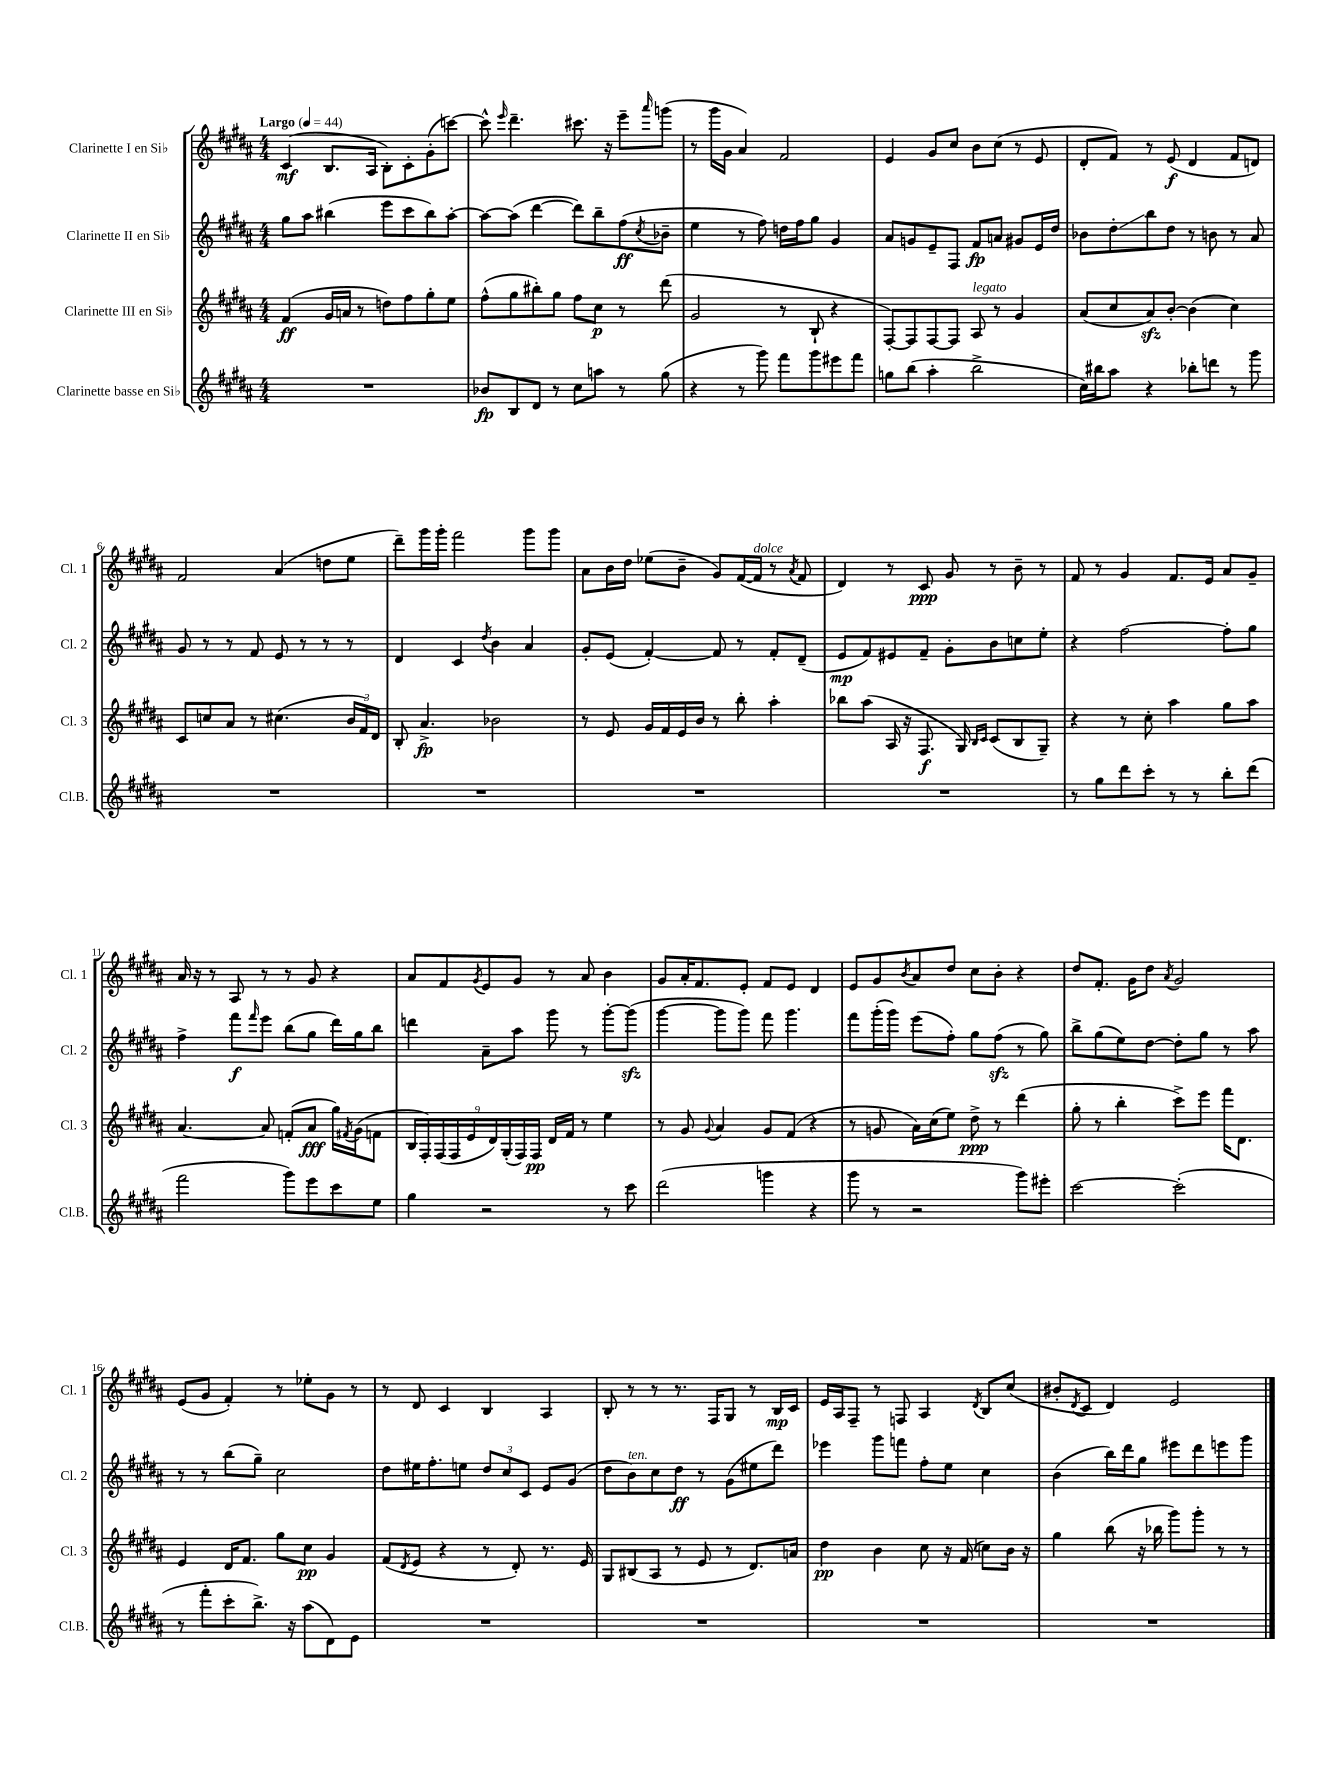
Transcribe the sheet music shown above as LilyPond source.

<<
\new StaffGroup <<
\new Staff = "s0" \with { instrumentName = "Clarinette I en Sib" shortInstrumentName = "Cl. 1" } {
    \clef treble \key b \major \numericTimeSignature \time 4/4 \tempo "Largo" 4 = 44
    cis'4\mf( b8. ais16 b8-.) cis'8-. gis'8-.( c'''8~) |
    c'''8-^ \grace { e'''16 } dis'''4.-- cis'''8. r16 e'''8-- \grace { ais'''16 } g'''8( |
    r8 gis'''16 gis'16 ais'4) fis'2 |
    e'4 gis'8 cis''8 b'8 cis''8( r8 e'8 |
    dis'8-. fis'8) r8 e'8\f( dis'4 fis'8 d'8) |
    fis'2 ais'4( d''8 e''8 |
    dis'''8--) gis'''16 gis'''16-. fis'''2 gis'''8 gis'''8 |
    ais'8 b'16 dis''16 ees''8( b'8-- gis'8) fis'16~( fis'16^\markup { \italic "dolce" } r8 \acciaccatura { ais'8 } fis'8 |
    dis'4) r8 cis'8\ppp gis'8 r8 b'8-- r8 |
    fis'8 r8 gis'4 fis'8. e'16 ais'8 gis'8-- |
    ais'16 r16 r8 ais8 r8 r8 gis'8 r4 |
    ais'8 fis'8 \acciaccatura { gis'8 } e'8 gis'8 r8 ais'8 b'4 |
    gis'8 ais'16-. fis'8. e'8-. fis'8 e'8 dis'4 |
    e'8 gis'8 \acciaccatura { b'8 } ais'8 dis''8 cis''8 b'8-. r4 |
    dis''8 fis'8.-. gis'16 dis''8 \acciaccatura { ais'8 } gis'2 |
    e'8( gis'8 fis'4-.) r8 ees''8-. gis'8 r8 |
    r8 dis'8 cis'4 b4 ais4 |
    b8-. r8 r8 r8. fis16 gis8 r8 b16\mp cis'16 |
    e'16 ais16 fis8-- r8 f8 ais4 \acciaccatura { dis'8 } b8 cis''8( |
    bis'8-. \acciaccatura { dis'8 } cis'8 dis'4) e'2 \bar "|." |
}
\new Staff = "s1" \with { instrumentName = "Clarinette II en Sib" shortInstrumentName = "Cl. 2" } {
    \clef treble \key b \major \numericTimeSignature \time 4/4
    gis''8 ais''8 bis''4( e'''8 cis'''8 bis''8) ais''8~-. |
    ais''8~ ais''8( dis'''4~ dis'''8) b''8-- fis''8\ff( \acciaccatura { cis''8 } bes'8-- |
    e''4 r8 fis''8) d''16 fis''16 gis''8 gis'4 |
    ais'8 g'8 e'8-- fis8 fis'8\fp a'8 gis'8 e'16 dis''16 |
    bes'8 dis''8-.\glissando b''8 dis''8 r8 b'8 r8 ais'8 |
    gis'8 r8 r8 fis'8 e'8 r8 r8 r8 |
    dis'4 cis'4 \acciaccatura { dis''8 } b'4 ais'4 |
    gis'8-. e'8( fis'4~-.) fis'8 r8 fis'8-. dis'8--( |
    e'8\mp fis'8) eis'8 fis'8-- gis'8-. b'8 c''8 e''8-. |
    r4 fis''2~ fis''8-. gis''8 |
    fis''4-> fis'''8\f \grace { fis'''16 } e'''8 b''8( gis''8 dis'''16) gis''16 b''8 |
    d'''4 ais'8-- ais''8 gis'''8 r8 gis'''8~-. gis'''8\sfz( |
    gis'''4~ gis'''8 gis'''8) fis'''8 gis'''4. |
    fis'''8 gis'''16-.( gis'''16) e'''8( fis''8-.) gis''8 fis''8\sfz( r8 gis''8) |
    b''8-> gis''8( e''8) dis''8~ dis''8-. gis''8 r8 ais''8 |
    r8 r8 b''8( gis''8--) cis''2 |
    dis''8 eis''16 fis''8.-. e''8 \tuplet 3/2 { dis''8 cis''8 cis'8 } e'8 gis'8( |
    dis''8 b'8^\markup { \italic "ten." }) cis''8 dis''8\ff r8 gis'8( eis''8 dis'''8) |
    ees'''4 gis'''8 f'''8 fis''8-. e''8 cis''4 |
    b'4( b''16) dis'''16 gis''8 eis'''8 dis'''8 e'''8 gis'''8 \bar "|." |
}
\new Staff = "s2" \with { instrumentName = "Clarinette III en Sib" shortInstrumentName = "Cl. 3" } {
    \clef treble \key b \major \numericTimeSignature \time 4/4
    fis'4\ff( gis'16 a'16 r8 d''8) fis''8 gis''8-. e''8 |
    fis''8-^( gis''8 bis''8-.) gis''8 fis''8 cis''8\p r8 dis'''8( |
    gis'2 r8 b8-! r4 |
    fis8~-.) fis8 fis8~ fis8 ais8^\markup { \italic "legato" } r8 gis'4 |
    ais'8( cis''8 ais'8\sfz) b'8~-. b'4( cis''4) |
    cis'8 c''8 ais'8 r8 cis''4.( \tuplet 3/2 { b'16 fis'16) dis'16 } |
    b8-. ais'4.->\fp bes'2 |
    r8 e'8 gis'16 fis'16 e'16 b'16 r8 b''8-. ais''4-. |
    bes''8 ais''8( ais16 r16 fis8.\f gis16) \grace { b16 cis'16 } cis'8( b8 gis8--) |
    r4 r8 cis''8-. ais''4 gis''8 ais''8 |
    ais'4.~ ais'8 f'8-.( ais'8\fff gis''16) \acciaccatura { fis'8 } gis'16( f'8 |
    \tuplet 9/8 { b16 fis16-.) fis16( fis16 e'16 dis'16) gis16-.( fis16) fis16\pp } dis'16 fis'16 r8 e''4 |
    r8 gis'8 \appoggiatura { gis'8 } ais'4 gis'8 fis'8( r4 |
    r8 g'8 ais'16) cis''16( e''8) dis''8->\ppp r8 dis'''4( |
    gis''8-. r8 b''4-. cis'''8->) e'''8 fis'''16 dis'8. |
    e'4 dis'16 fis'8. gis''8 cis''8\pp gis'4 |
    fis'8( \acciaccatura { dis'8 } e'8 r4 r8 dis'8-.) r8. e'16 |
    gis8 bis8( ais8 r8 e'8 r8 dis'8.) a'16 |
    dis''4\pp b'4 cis''8 r16 fis'16( c''8) b'16 r16 |
    gis''4 b''8( r16 bes''16 gis'''8) gis'''8-. r8 r8 \bar "|." |
}
\new Staff = "s3" \with { instrumentName = "Clarinette basse en Sib" shortInstrumentName = "Cl.B." } {
    \clef treble \key b \major \numericTimeSignature \time 4/4
    R1 |
    bes'8\fp b8 dis'8 r8 cis''8 a''8 r8 gis''8( |
    r4 r8 gis'''8) fis'''8 gis'''8 eis'''8 fis'''8 |
    g''8 b''8( ais''4-. b''2-> |
    cis''16) bis''16 ais''8 r4 bes''8-. d'''8 r8 gis'''8 |
    R1 |
    R1 |
    R1 |
    R1 |
    r8 gis''8 dis'''8 cis'''8-. r8 r8 b''8-. dis'''8( |
    fis'''2 gis'''8) e'''8 cis'''8 e''8 |
    gis''4 r2 r8 cis'''8 |
    dis'''2( g'''4 r4 |
    gis'''8 r8 r2 gis'''8) eis'''8-. |
    cis'''2~ cis'''2-.( |
    r8 fis'''8-. cis'''8-. b''8.->) r16 ais''8( dis'8) e'8 |
    R1 |
    R1 |
    R1 |
    R1 \bar "|." |
}
>>
>>
